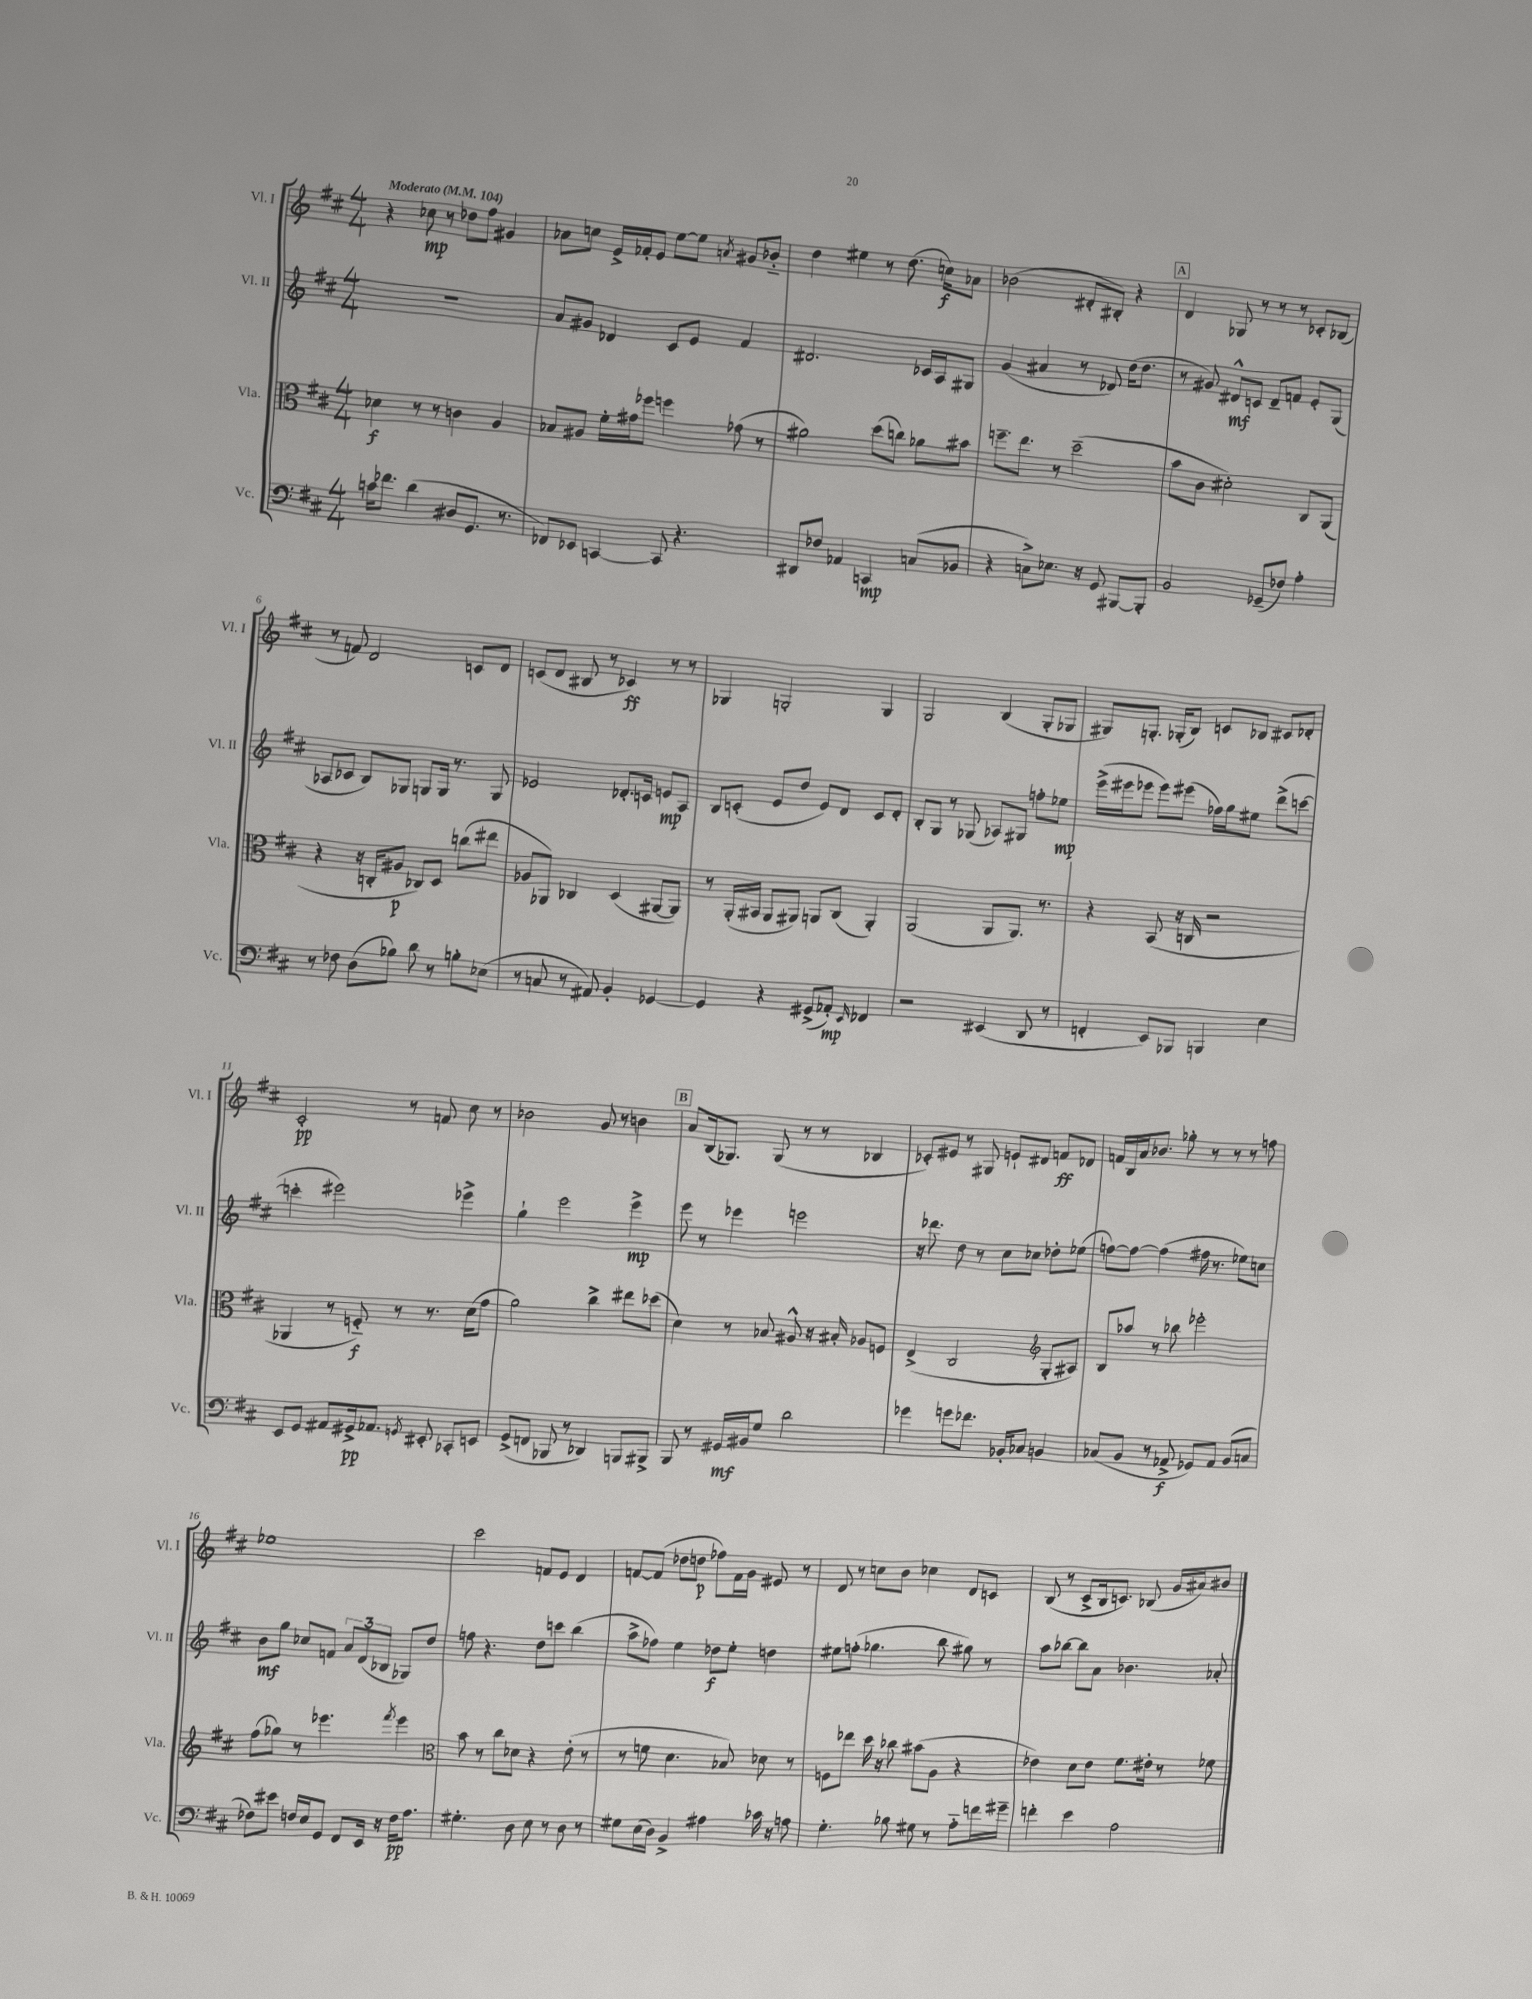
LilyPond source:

<<
\new StaffGroup <<
\new Staff = "s0" \with { instrumentName = "Vl. I" shortInstrumentName = "Vl. I" } {
    \clef treble \key d \major \numericTimeSignature \time 4/4 \tempo "Moderato" 4 = 104
    \autoBeamOff r4 ces''8\mp r8 des''8[ fis''8] gis'4 |
    aes'8[ c''8] e'16[-> fes'16-. e'8] e''8[~ e''8] \acciaccatura { a'8 } gis'8[ bes'8]-_ |
    d''4 eis''4 r8 d''8.( c''16[\f) aes'8] |
    bes'2( dis'8[-. bis8]-.) r4 |
    \mark \markup { \box "A" } d'4 ges8 r8 r8 r8 ces'8[-. bes8]( |
    r8 f'8) d'2 c'8[ d'8] |
    c'8[( d'8] bis8 r8 ces'4\ff) r8 r8 |
    ges4 g2-. g4 |
    g2 b4( g8[-. ges8] |
    gis8[) g8.]-. ges16[-.( b8]) c'8[ bes8] cis'8[ des'8]-. |
    cis'2-.\pp r8 f'8 cis''8 r8 |
    bes'2 g'8 r8 b'4 |
    \mark \markup { \box "B" } a'8[ b16( ges8.]) ges8( r8 r8 bes4 |
    ces'8[-.) eis'8] r8 gis8 e'8[-! dis'8] f'8[\ff des'8] |
    f'16[ b16 a'16 bes'8.] ges''8-. r8 r8 r8 f''8 |
    ees''1 |
    cis'''2 f'8[ e'8] d'4 |
    f'8[~ f'8]( des''8[ d''8]\p fes''8[) f'16 g'16] eis'8 r8 |
    d'8 r8 c''8[ b'8] ces''4 d'8[ c'8] |
    b8( r8 cis'8[-> b16 c'8.]) bes8( g'16[ ais'16) bis'8] \bar "|." |
}
\new Staff = "s1" \with { instrumentName = "Vl. II" shortInstrumentName = "Vl. II" } {
    \clef treble \key d \major \numericTimeSignature \time 4/4
    \autoBeamOff R1 |
    a'8[ gis'8] des'4 cis'8[ e'8] fis'4 |
    dis'2. ces'16[ a16 gis8] |
    g'4( ais'4 r8 des'8) d''16[( d''8.] |
    \mark \markup { \box "A" } r8 gis'8) dis'8[-^\mf c'8] dis'8[-- f'8] e'8[-. g8]( |
    aes8[ ces'8] b8[) ges8] g8[ g16] r8. g8 |
    ees'2 des'8.[-. c'16] e'8[\mp a8] |
    b8[ c'8]-.( e'8[ d''8] e'8[) d'8] c'8[ d'8]-. |
    b8[-. g8] r8 ges8( aes8[) gis8] f''8[-. ees''8]\mp |
    e'''16[->( eis'''16 ees'''8] ees'''8[) eis'''8]( fes''16[) g''16 eis''8] d'''8[->( c'''8]~ |
    c'''4-. eis'''2) ees'''4-> |
    g''4-! e'''2 e'''4->\mp |
    \mark \markup { \box "B" } e'''8 r8 ees'''4 e'''2 |
    r16 des'''8. d''8 r8 cis''8[ ces''8] des''8[-. ees''8]( |
    f''8[~) f''8]~ f''4( fis''16 r8. ees''8[) c''8] |
    b'8[\mf g''8] ces''8[ f'8] \tuplet 3/2 { a'8[ d'8( bes8] } ges8[) d''8] |
    f''8 r4. d''8[ c'''8] b''4( |
    a''8[-> fes''8]) e''4 des''8[\f e''8]-. d''4 |
    eis''8[ f''8]-.( ges''4. b''8 gis''8) r8 |
    a''8[ bes''8]~ bes''8[ a'8] bes'4. aes'8-. \bar "|." |
}
\new Staff = "s2" \with { instrumentName = "Vla." shortInstrumentName = "Vla." } {
    \clef alto \key d \major \numericTimeSignature \time 4/4
    \autoBeamOff des'4\f r8 r8 c'4 a4 |
    bes8[ ais8] fis'16[-. gis'16 fes''8] f''4 ges'8( r8 |
    ais'2) d''8[( c''8]) aes'8[ bis'8] |
    f''8.[-- e''8.] r8 d''2--( |
    \mark \markup { \box "A" } b'8[ cis'8] dis'2-.) cis8[ a,8]( |
    r4 r16 c16[-. ais8]\p ces8[) d8] c''8[( eis''8] |
    aes8[ aes,8]) ces4 d4( ais,8[~ ais,8]) |
    r8 a,16[-.( bis,16] a,8[ ais,8]) a,8[ cis8]( a,4-.) |
    a,2( a,8[ a,8.]) r8. |
    r4 b,8( r16 c16 r2 |
    aes,4 r8 f8-_\f) r8 r8. d'16[( g'8] |
    a'2) cis''4-> eis''8[ des''8]( |
    \mark \markup { \box "B" } d'4) r8 bes8 ais8-^ r16 bis16-. aes8[ f8] |
    e4->( cis2 \clef treble g8[-. ais8]) |
    b8[ aes''8] r8 bes''8 ees'''2-. |
    fis''8[( ges''8]) r8 ees'''4. \acciaccatura { fis'''8 } ees'''4 |
    \clef alto b'8 r8 cis''8[ des'8] r4 e'8-.( r8 |
    r8 f'8 d'4. bes8) des'8 r8 |
    f8[ ees''8] d''16 r16 ces''8 bis'8[( a8] r4 |
    ees'4) d'8[ ees'8] fis'8.[ eis'16]-. r8 fes'8 \bar "|." |
}
\new Staff = "s3" \with { instrumentName = "Vc." shortInstrumentName = "Vc." } {
    \clef bass \key d \major \numericTimeSignature \time 4/4
    \autoBeamOff c'16[ fes'8.] d'4( dis8[ g,8.] r8. |
    fes,8[) ees,8] c,4~ c,8 r4. |
    dis,8[ fes8] aes,4 c,4\mp c8[( bes,8] |
    r4 c8[->) ees8.] r16 g,8 bis,,8[~ bis,,8]-. |
    \mark \markup { \box "A" } b,2 ges,8[--( fes8]) a4-. |
    r8 fes8 d8[( bes8]) d'8 r8 b8[-. ees8]( |
    r8 c8 r8 ais,8) b,4-. ges,4~ |
    ges,4 r4 gis,8[->( aes,8]-.\mp) \grace { e,16 } fes,4 |
    r2 eis,4( d,8 r8 |
    f,4-. e,8[) bes,,8] b,,4 e4 |
    e,8[ g,8] ais,8[ gis,16->\pp aes,8.] \acciaccatura { g,8 } eis,8-. ces,8[-. e,8] |
    g,8[->( f,8] bes,,8 r8 des,4) b,,8[ bis,,8]-> |
    \mark \markup { \box "B" } b,,8 r8 gis,16[\mf bis,16 g8] d'2 |
    ges'4 g'8[ fes'8.] bes,16[-. ces8] b,4 |
    ces8[( b,8] r8 aes,8->\f ges,8[) aes,8] b,8[( c8] |
    fes8[) eis'8] f16[ e16 g,8] fis,8[ e,16] r16 f16[\pp a8.] |
    gis4.-. d8 e8 r8 d8 r8 |
    gis8[ e16( d16]) b,4-> ais4 ces'16 r16 a8 |
    g4.-. bes8 gis8 r8 a8[-_ f'16 gis'16]-- |
    f'4-. e'4 a2 \bar "|." |
}
>>
>>
